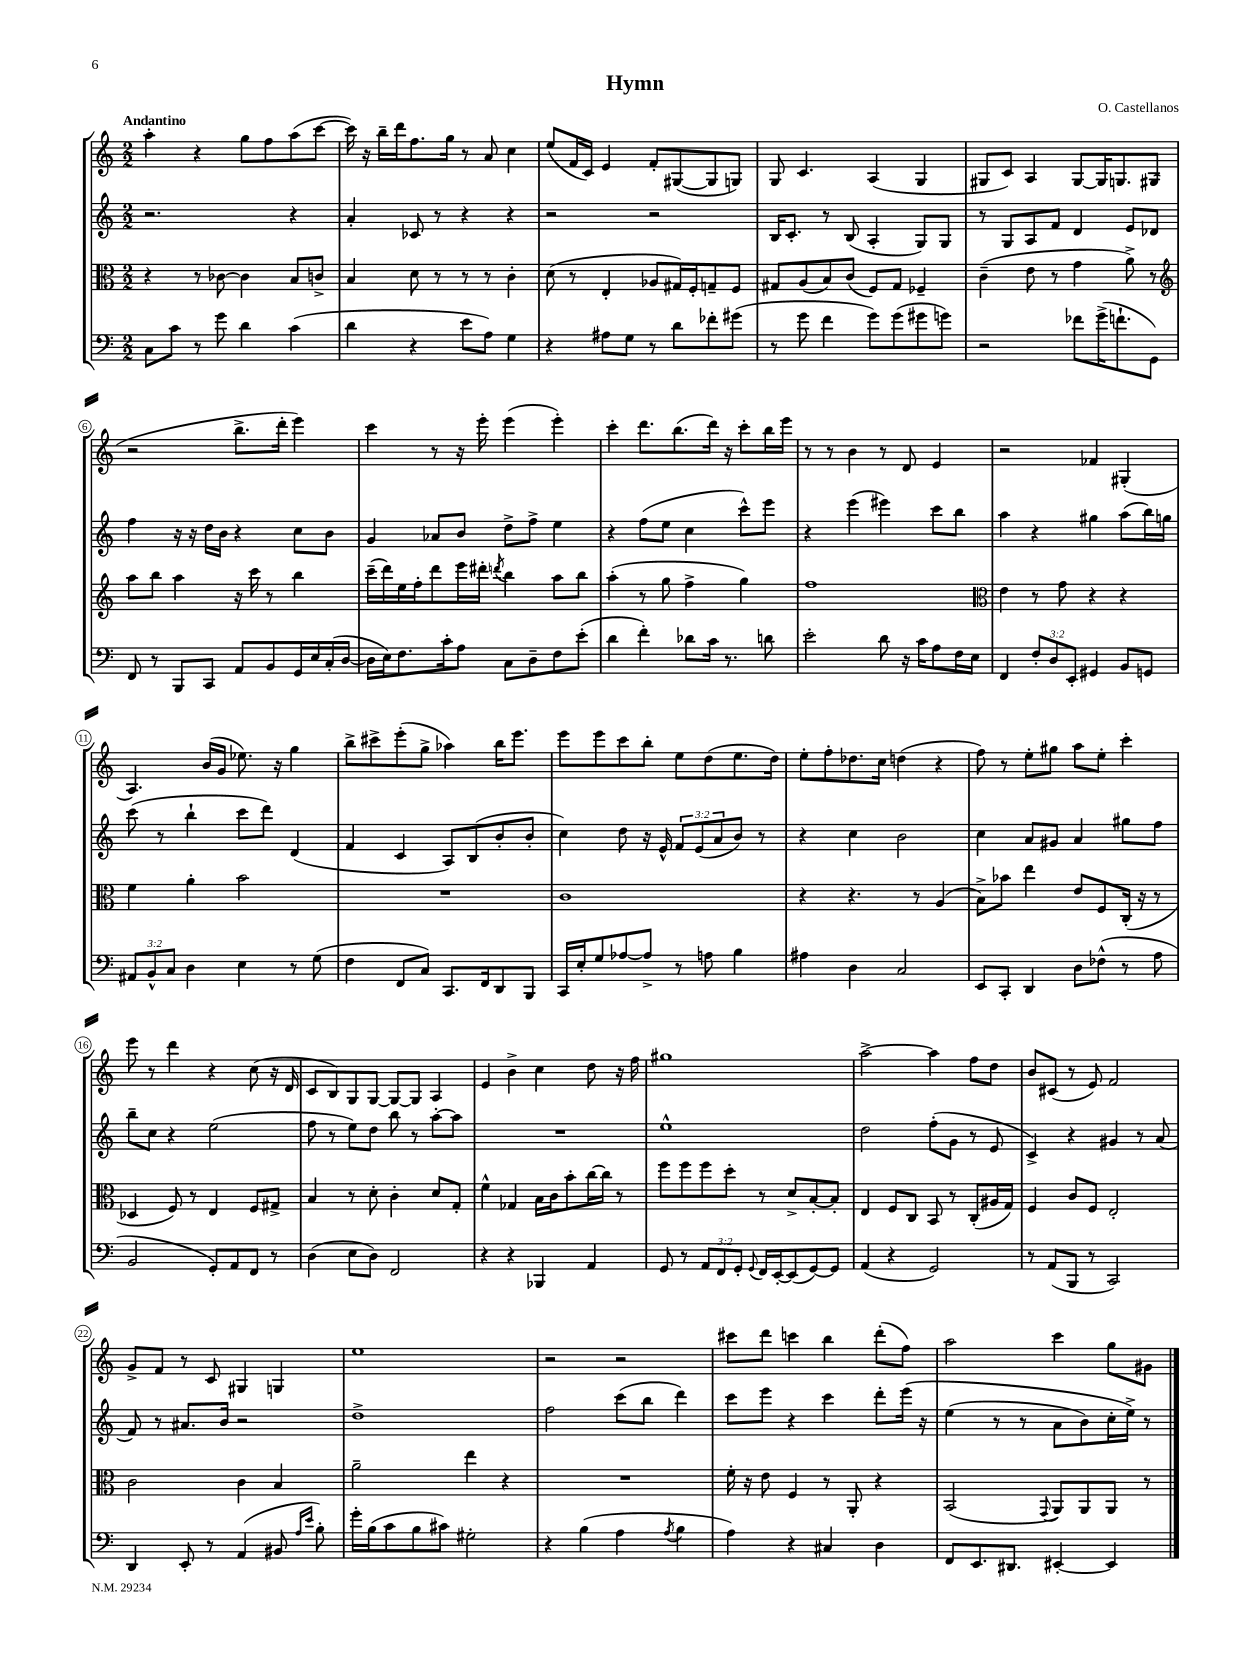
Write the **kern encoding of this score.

**kern	**kern	**kern	**kern
*part4	*part3	*part2	*part1
*staff4	*staff3	*staff2	*staff1
*clefF4	*clefC3	*clefG2	*clefG2
*k[]	*k[]	*k[]	*k[]
*M2/2	*M2/2	*M2/2	*M2/2
=1	=1	=1	=1
!	!	!	!LO:TX:a:B:t=Andantino
8C\L	4r	2.r	4aa'\
8c\J	.	.	.
8r	8r	.	4r
8g\	[8c-X\	.	.
4d\	4c-\]	.	8gg\L
.	.	.	8ff\
(4c\	8B/L	4r	(8aa\
.	8cn^/J	.	[8ccc\J
=2	=2	=2	=2
4d\	4B/	4a'/	16ccc\])
.	.	.	16r
.	.	.	16bb~\LL
.	.	.	16ddd\J
4r	8d\	8c-X/	8.ff\
.	8r	8r	.
.	.	.	16gg\Jk
8e\L	8r	4r	8r
8A\J)	8r	.	8a/
4G\	4c'\	4r	4cc\
=3	=3	=3	=3
4r	(8d\	2r	(8ee/L
.	8r	.	16f/L
.	.	.	16c/JJ)
8A#X\L	4E'/	.	4e/
8G\J	.	.	.
8r	8A-X/L	2r	8f'/L
8d\L	16G#X/L)	.	([8G#X/
.	16F'/J	.	.
8f-X'\	8Gn~/	.	8G#/]
(8g#X\J	8F/J	.	8Gn/J)
=4	=4	=4	=4
8r	8G#X/L	16B/KL	8G/
.	.	8.c'/J	.
8g\	(8A/	.	4.c/
4f\	8B/)	8r	.
.	(8c/J	(8B/	.
8g\L)	8F/L)	4A'/	(4A/
(8g\	8G#/J	.	.
8g#X\	4F-X~/	8G/L)	4G/
8gn\J)	.	8G/J	.
=5	=5	=5	=5
2r	(4c~\	8r	8G#X/L
.	.	8G/L	8c/J)
.	8e\	8A/	4A/
.	8r	8f/J	.
8f-X\L	4g\	4d/	[8G#/L
(16g^\K	.	.	16G#/K]
8.fn`\	.	.	8.Gn/
.	8a^\)	8e/L	.
8GG\J)	8r	8d-X/J	(8G#X/J
!!LO:LB:g=z
=6	=6	=6	=6
*	*clefG2	*	*
8FF/	8aa\L	4ff\	2r
8r	8bb\J	.	.
8BBB/L	4aa\	16r	.
.	.	16r	.
8CC/J	.	16dd\LL	.
.	.	16b\JJ	.
8AA/L	16r	4r	8.bb^\L
.	16ccc\	.	.
8BB/	8r	.	.
.	.	.	16ddd'\Jk
16GG/L	4bb\	8cc\L	4eee\)
16E/	.	.	.
(16C'/	.	8b\J	.
[16D/JJ	.	.	.
=7	=7	=7	=7
16D\LL]	(16ccc~\LL	4g/	4ccc\
16E\J)	16ddd\)	.	.
8.F\	16ee\	.	.
.	16ff'\J	.	.
.	8ddd\	8a-X/L	8r
16c'\k	.	.	.
8A\J	16eee\L	8b/J	16r
.	16ddd#X'\JJ	.	16eee'\
.	8qdddn/	.	.
8C\L	4bb\	8dd^\L	(4eee\
8D~\	.	8ff^\J	.
8F\	8aa\L	4ee\	4eee'\)
(8e'\J	8bb\J	.	.
=8	=8	=8	=8
4d\	(4aa'\	4r	4ccc'\
4f'\)	8r	(8ff\L	8.ddd\L
.	8gg\	8ee\J	.
.	.	.	(8.bb\
8d-X\L	4ff^\	4cc\	.
16c\Jk	.	.	16ddd\Jk)
8.r	.	.	16r
.	4gg\)	8ccc^^\L)	8ccc'\L
8dn\	.	8eee\J	16bb\L
.	.	.	16eee\JJ
=9	=9	=9	=9
2e'\	1ff	4r	8r
.	.	.	8r
.	.	(4eee\	4b\
8d\	.	4eee#X\)	8r
16r	.	.	8d/
16c\KL	.	.	.
8A\	.	8ccc\L	4e/
16F\L	.	8bb\J	.
16E\JJ	.	.	.
=10	=10	=10	=10
*	*clefC3	*	*
4FF/	4e\	4aa\	2r
12F'/L	8r	4r	.
12D/	.	.	.
.	8g\	.	.
12EE'/J	.	.	.
4GG#X/	4r	4gg#X\	4f-X/
8BB/L	4r	(8aa\L	(4G#X'/
8GGn/J	.	16bb\L)	.
.	.	16ggn\JJ	.
!!LO:LB:g=z
=11	=11	=11	=11
12AA#X/L	4f\	(8ccc\	4.A/)
12BB^^/	.	.	.
.	.	8r	.
12C/J	.	.	.
4D\	4a'\	4bb`\	.
.	.	.	(16b/LL
.	.	.	16g/JJ
4E\	2b\	8ccc\L	8.ee-X\)
.	.	8ddd\J)	.
.	.	.	16r
8r	.	(4d/	4gg\
(8G\	.	.	.
=12	=12	=12	=12
4F\	1r	4f/	8bb^\L
.	.	.	8ccc#X^\
8FF/L	.	4c/	(8eee'\
8C/J)	.	.	8gg^\J
8.CC/L	.	8A/L)	4aa-X\)
.	.	(8B/	.
16FF/k	.	.	.
8DD/	.	8b'/	16bb\KL
.	.	.	8.eee\J
8BBB/J	.	8b'/J	.
=13	=13	=13	=13
16CC/LL	1c	4cc\)	8eee\L
16E'/J	.	.	.
8G/	.	.	8eee\
[8A-X/	.	8dd\	8ccc\
8A-^/J]	.	16r	8bb'\J
.	.	16e^^/	.
8r	.	12f/L	8ee\L
.	.	(12e/	.
8An\	.	.	(8dd\
.	.	12a/	.
4B\	.	8b/J)	8.ee\
.	.	8r	.
.	.	.	16dd\Jk)
=14	=14	=14	=14
4A#X\	4r	4r	8ee'\L
.	.	.	8ff'\
4D\	4.r	4cc\	8.dd-X\
.	.	.	16cc\Jk
2C/	.	2b\	(4ddn\
.	8r	.	.
.	(4A/	.	4r
=15	=15	=15	=15
8EE/L	8B^\L)	4cc\	8ff\)
8CC'/J	8b-X\J	.	8r
4DD/	4ee\	8a/L	8ee'\L
.	.	8g#X/J	8gg#X\J
8D\L	8e/L	4a/	8aa\L
(8F-X^^\J	8F/	.	8ee'\J
8r	(16C'/Jk	8gg#X\L	4ccc'\
.	16r	.	.
8A\	8r	8ff\J	.
!!LO:LB:g=z
=16	=16	=16	=16
2BB/	4D-X/	8bb~\L	8eee\
.	.	8cc\J	8r
.	8F/)	4r	4ddd\
.	8r	.	.
8GG'/L)	4E/	(2ee\	4r
8AA/	.	.	.
8FF/J	8F/L	.	(8cc\
8r	8G#X^/J	.	16r
.	.	.	16d/
=17	=17	=17	=17
(4D\	4B/	8ff\	8c/L
.	.	8r	8B/)
8E\L	8r	8ee\L)	8G/
8D\J)	8d'\	8dd\J	[8G/J
2FF/	4c'\	8bb\	8G/L_
.	.	8r	8G/J]
.	8d/L	[8aa'\L	4A/
.	8G'/J	8aa\J]	.
=18	=18	=18	=18
4r	4f^^\	1r	4e/
4r	4G-X/	.	4b^\
4BBB-X/	16B\LL	.	4cc\
.	16c\J	.	.
.	8b'\	.	.
4AA/	[16cc\L	.	8dd\
.	16cc\JJ]	.	.
.	8r	.	16r
.	.	.	16ff\
=19	=19	=19	=19
8GG/	8ff\L	1ee^^	1gg#X
8r	8ff\	.	.
12AA/L	8ff\	.	.
12FF/	.	.	.
.	8dd'\J	.	.
12GG'/J	.	.	.
8qqGG/	.	.	.
16FF/LL	8r	.	.
[16EE'/J	.	.	.
(8EE/]	8d^/L	.	.
[8GG/)	[8B'/	.	.
8GG/J]	8B'/J]	.	.
=20	=20	=20	=20
(4AA/	4E/	2dd\	[2aa^\
4r	8F/L	.	.
.	8C/J	.	.
2GG/)	8BB/	(8ff'\L	4aa\]
.	8r	8g\J	.
.	(8C'/L	8r	8ff\L
.	16A#X/L	8e/	8dd\J
.	16G/JJ)	.	.
=21	=21	=21	=21
8r	4F/	4c^/)	8b/L
(8AA/L	.	.	(8c#X/J
8BBB/J	8c/L	4r	8r
8r	8F/J	.	8e/)
2CC/)	2E'/	4g#X/	2f/
.	.	8r	.
.	.	(8a/	.
!!LO:LB:g=z
=22	=22	=22	=22
4DD/	2c\	8f/)	8g^/L
.	.	8r	8f/J
8EE'/	.	8.a#X/L	8r
8r	.	.	8c/
.	.	16b/Jk	.
(4AA/	4c\	2r	4G#X/
8BB#X/	4B/	.	4Gn/
16qqA/LL	.	.	.
16qqe/JJ	.	.	.
8B'\)	.	.	.
=23	=23	=23	=23
16g'\LL	2a~\	1dd^	1ee
(16B\J	.	.	.
8c\	.	.	.
8B\	.	.	.
8c#X\J)	.	.	.
2G#X'\	4ee\	.	.
.	4r	.	.
=24	=24	=24	=24
4r	1r	2ff\	2r
(4B\	.	.	.
4A\	.	(8ccc\L	2r
.	.	8bb\J	.
8qA/	.	.	.
4B\	.	4ddd\)	.
=25	=25	=25	=25
4A\)	16f'\	8ccc\L	8ccc#X\L
.	16r	.	.
.	8e\	8eee\J	8ddd\J
4r	4F/	4r	4cccn\
4C#X/	8r	4ccc\	4bb\
.	8AA'/	.	.
4D\	4r	8ddd'\L	(8ddd'\L
.	.	(16eee\Jk	8ff\J)
.	.	16r	.
=26	=26	=26	=26
8FF/L	(2BB/	(4ee\	2aa\
8.EE/	.	.	.
.	.	8r	.
8.DD#X/J	.	.	.
.	.	8r	.
.	8qqGG/	.	.
[4EE#X'/	8AA/L)	8a\L	4ccc\
.	8AA/	8b\)	.
4EE#/]	8AA/J	16cc'\L	8gg\L
.	.	16ee^\JJ)	.
.	8r	8r	8g#X\J
==	==	==	==
*-	*-	*-	*-
